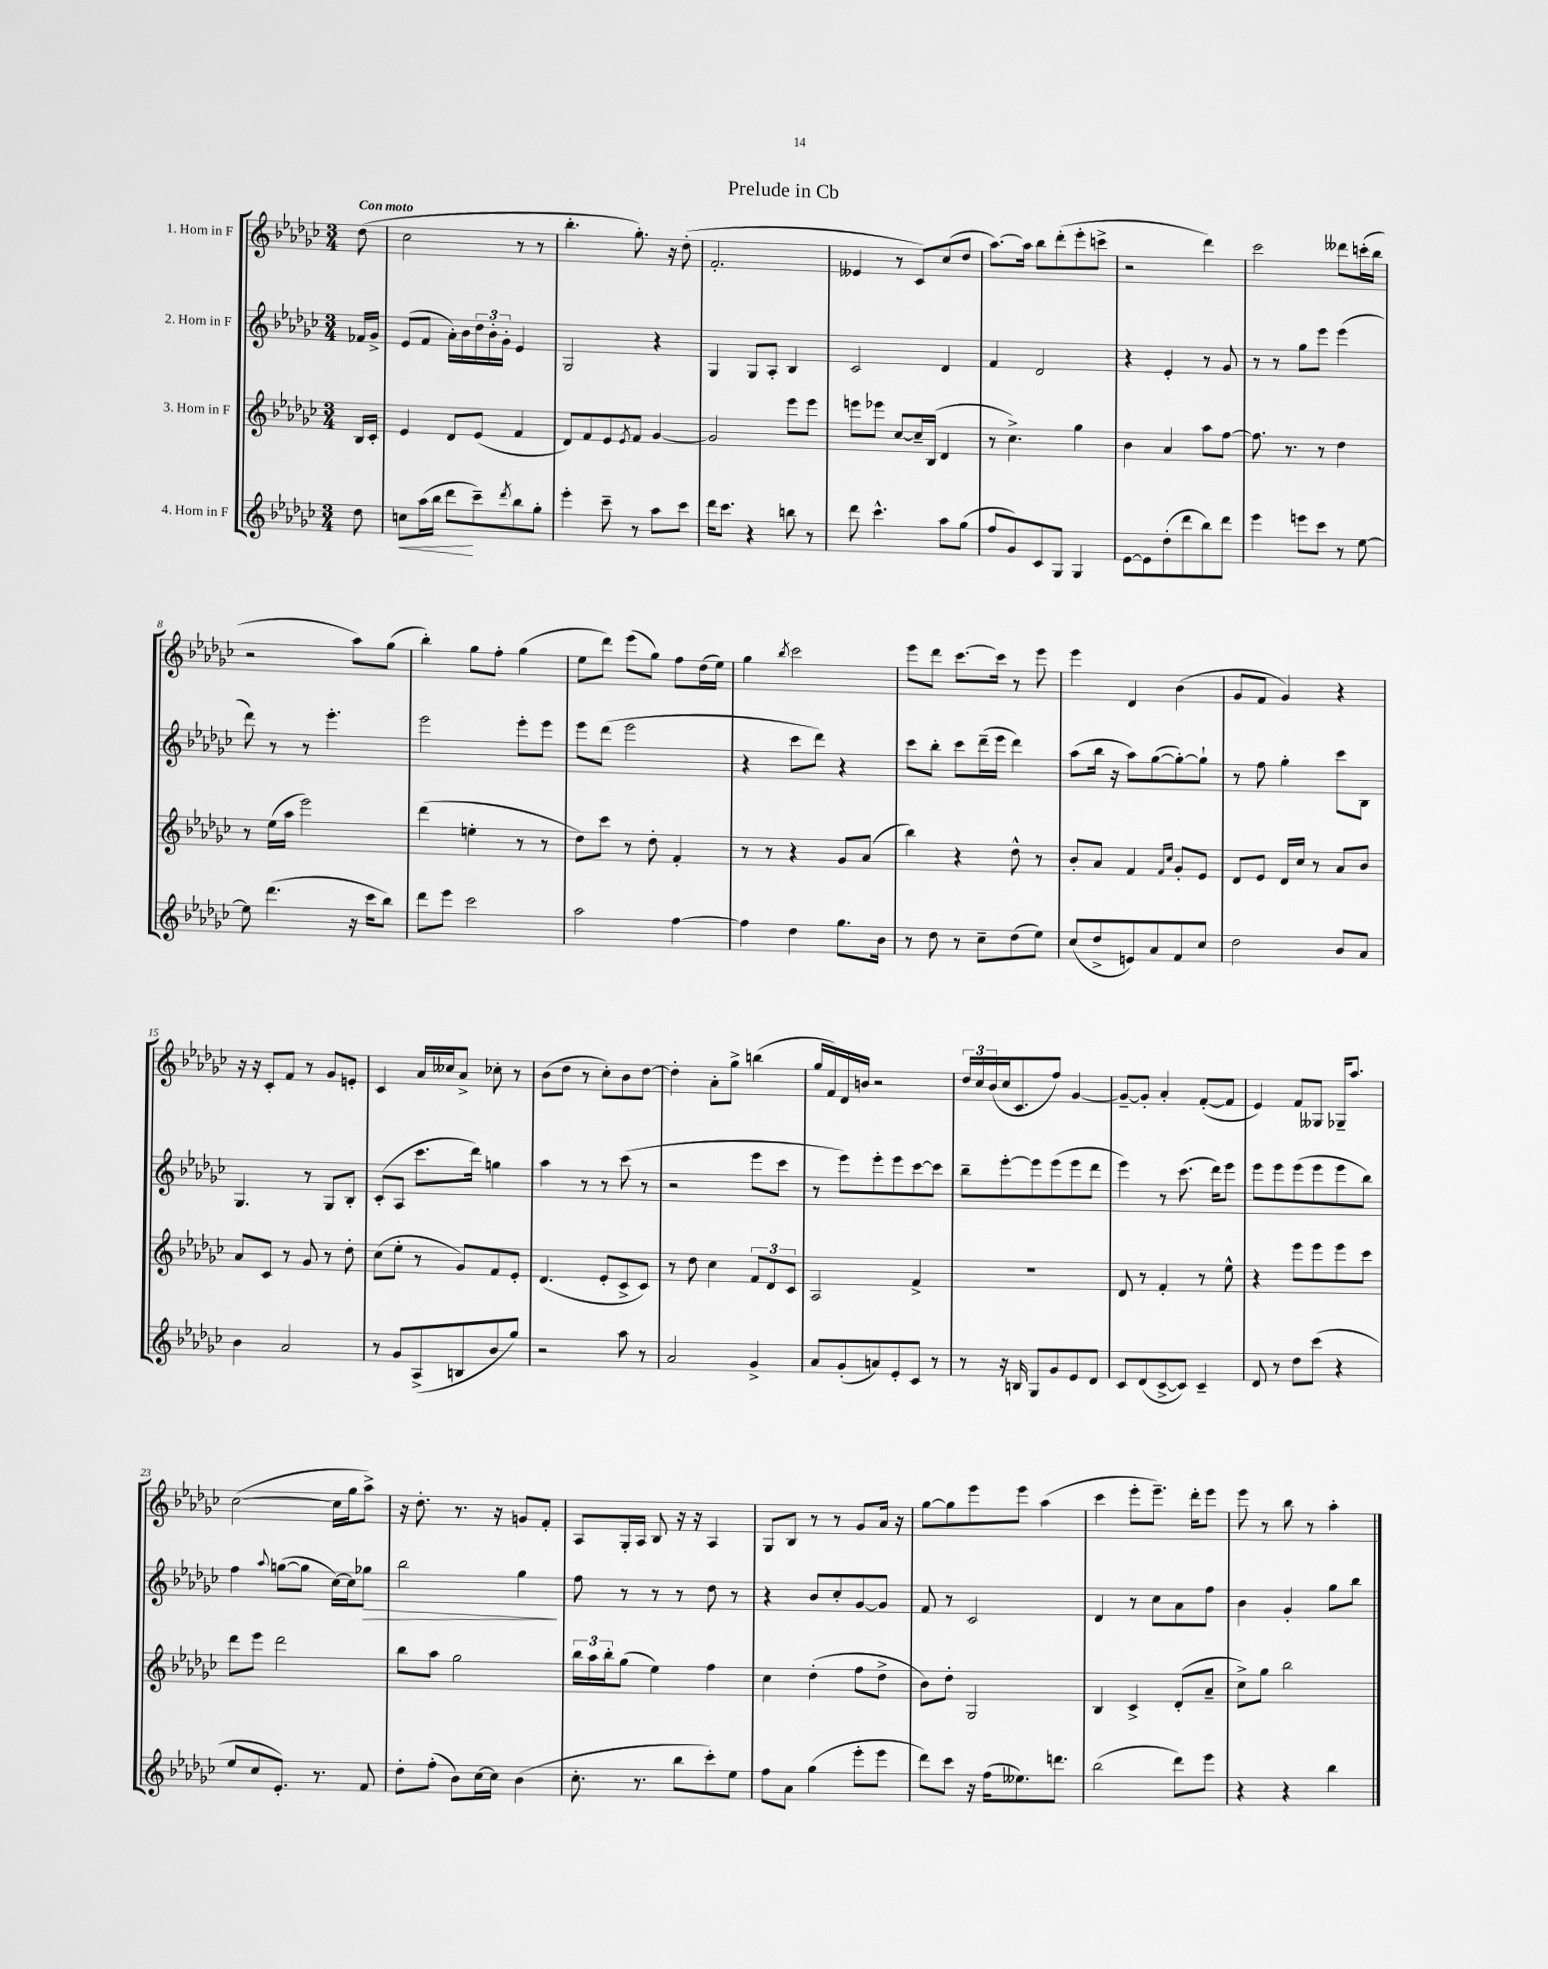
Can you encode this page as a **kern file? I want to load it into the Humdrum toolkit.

**kern	**kern	**kern	**kern
*staff4	*staff3	*staff2	*staff1
*clefG2	*clefG2	*clefG2	*clefG2
*k[b-e-a-d-g-c-]	*k[b-e-a-d-g-c-]	*k[b-e-a-d-g-c-]	*k[b-e-a-d-g-c-]
*M3/4	*M3/4	*M3/4	*M3/4
8dd-\	16B-/LL	16f-/LL	(8dd-\
.	16c-'/JJ	16g-^/JJ	.
=	=	=	=
8cc\L	4e-/	(8e-/L	2cc-\
(16aa-\L	.	8f/J	.
16bb-\JJ	.	.	.
8ddd-\L	8d-/L	16a-'\LL)	.
.	.	16b-\	.
8ccc-~\)	(8e-/J	24dd-\	.
.	.	24b-'\	.
.	.	24g-'\JJ	.
8qddd-/	.	.	.
8bb-\	4f/	4e-/	8r
8gg-'\J	.	.	8r
=	=	=	=
4eee-'\	8d-/L)	2G-/	4.bb-'\
.	8f/	.	.
8ccc-~\	8e-/	.	.
.	8qe-/	.	.
8r	8f/J	.	8.gg-'\)
8aa-\L	[4g-/	4r	.
.	.	.	16r
8ccc-\J	.	.	(8dd-'\
=	=	=	=
16ddd-\LK	2g-/]	4G-/	2.f'/
8.ccc-\J	.	.	.
4r	.	8G-/L	.
.	.	8A-'/J	.
8bb\	8eee-\L	4B-/	.
8r	8eee-\J	.	.
=	=	=	=
8ddd-\	8eee\L	2c-/	4e--/
4.ccc-^^\	8eee-\J	.	.
.	[8cc-/L	.	8r
.	16cc-~/]L	.	8c-/L)
.	(16B-/JJ	.	.
8aa-\L	4d-/	4d-/	(8cc-/
(8gg-\J	.	.	8dd-/J
=	=	=	=
8ff/L	8r	4f/	[8.aa-\L)
8g-/)	4.cc-^\)	.	.
.	.	.	16aa-\]Jk
8c-/	.	2d-/	8bb-\L
8G-/J	.	.	(8ddd-'\
4G-/	4gg-\	.	8eee-'\
.	.	.	8ccc^\J
=	=	=	=
[8e-\L	4b-\	4r	2r
8e-\]	.	.	.
(8dd-'\	4a-/	4e-'/	.
8ddd-\	.	.	.
8bb-\)	8aa-\L	8r	4ddd-\)
8ddd-\J	[8ff\J	8g-/	.
=	=	=	=
4eee-\	8.ff\]	8r	2ccc-\
.	.	8r	.
.	8.r	.	.
8eee\L	.	8gg-\L	.
8ccc-\J	8r	8eee-\J	.
8r	4dd-\	(4eee-\	8ddd--\L
[8ee-\	.	.	(16ccc'\L
.	.	.	16bb-\JJ
=	=	=	=
8ee-\]	8r	8ddd-\)	2r
(4.ddd-\	(16ee-\LL	8r	.
.	16aa-\JJ	.	.
.	2eee-\)	8r	.
.	.	4.eee-'\	.
16r	.	.	8aa-\L)
16ccc-\LK	.	.	.
8bb-\J)	.	.	(8gg-\J
=	=	=	=
8ddd-\L	(4ddd-\	2eee-\	4bb-'\)
8eee-\J	.	.	.
2ccc-\	4ee'\	.	8gg-\L
.	.	.	8ff'\J
.	8r	8eee-'\L	(4gg-\
.	8r	8eee-\J	.
=	=	=	=
2aa-\	8dd-\L)	8eee-\L	8ee-\L
.	8ccc-\J	(8ddd-\J	8ddd-\J)
.	8r	2eee-\	(8eee-\L
.	8dd-'\	.	8gg-\J)
[4ff\	4f'/	.	8ff\L
.	.	.	(16dd-\L
.	.	.	16ee-\JJ)
=	=	=	=
4ff\]	8r	4r	4gg-\
.	8r	.	.
.	.	.	8qbb-/
4dd-\	4r	8ccc-\L	2ccc-\
.	.	8ddd-\J)	.
8.gg-\L	8g-/L	4r	.
.	(8a-/J	.	.
16b-\Jk	.	.	.
=	=	=	=
8r	4bb-\)	8ccc-\L	8eee-\L
8dd-\	.	8bb-'\J	8ddd-\J
8r	4r	8ccc-\L	[8.ccc-\L
8cc-~\L	.	(16ddd-~\L	.
.	.	16eee-\JJ	16ccc-\]Jk
(8dd-\	8dd-^^\	4ddd-\)	8r
8ee-\J)	8r	.	8eee-\
=	=	=	=
(8cc-/L	8b-'/L	(8aa-\L	4eee-\
8dd-^/	8a-/J	16bb-\Jk	.
.	.	16r	.
8e/)	4f/	8aa-\L)	4d-/
8a-/	.	([8gg-\	.
.	16qqf/LL	.	.
.	16qqcc-/JJ	.	.
8f/	8g-'/L	8gg-'\_)	(4b-\
8cc-/J	8e-/J	8gg-`\]J	.
=	=	=	=
2dd-\	8d-/L	8r	8g-/L
.	8e-/J	8ff\	8f/J
.	16d-/LL	4gg-'\	4g-/)
.	16cc-/JJ	.	.
.	8r	.	.
8b-/L	8a-/L	8ccc-\L	4r
8a-/J	8b-/J	8B-\J	.
=	=	=	=
4b-\	8a-/L	4.G-/	16r
.	.	.	16r
.	8c-/J	.	8c-'/L
2a-/	8r	.	8f/J
.	8g-/	8r	8r
.	8r	8G-/L	8g-/L
.	8dd-'\	8B-'/J	8e'/J
=	=	=	=
8r	(8cc-\L	(8c-'/L	4c-/
8g-/L	8ee-'\J	8A-/J	.
(8A-^/	8r	8.ccc-\L	16a-/LL
.	.	.	16cc--/J
8B/	8g-/L)	.	8a-^/J
.	.	16ddd-\Jk)	.
8b-/	8f/	4gg\	8cc-'\
8gg-/J)	8e-'/J	.	8r
=	=	=	=
2r	(4.d-/	4aa-\	(8b-\L
.	.	.	8dd-\J
.	.	8r	8r
.	8e-'/L	8r	8cc-'\L)
8aa-\	8c-^/	(8ccc-\	8b-\
8r	8c-/J)	8r	[8dd-\J
=	=	=	=
2a-/	8r	2r	4dd-'\]
.	8dd-\	.	.
.	4cc-\	.	8a-'\L
.	.	.	8gg-^\J
4g-^/	12f/L	8eee-\L	(4bb\
.	12d-/	.	.
.	.	8ccc-\J	.
.	12c-/J	.	.
=	=	=	=
8a-/L	2A-/	8r	16gg-/LL
.	.	.	16f/)
(8g-'/	.	8eee-\L)	16d-/
.	.	.	16b/JJ
8a/)	.	8eee-'\	2r
8e-'/	.	8eee-\	.
8c-/J	4f^/	[8ccc-\	.
8r	.	8ccc-\]J	.
=	=	=	=
8r	2.r	8bb-~\L	24dd-/LL
.	.	.	24cc-/
.	.	.	(24b-/
16r	.	[8eee-'\	16cc-/J
16B/	.	.	8.c-/
8G-/L	.	8eee-\]	.
8g-/	.	(8eee-\	8ff/J)
8e-/	.	8eee-\	[4g-/
8d-/J	.	8ddd-\J	.
=	=	=	=
8c-/L	8d-/	4eee-\)	8g-~/_L
(8d-/	8r	.	8g-'/]J
[8c-^/	4f'/	8r	4a-'/
8c-/]J)	.	(8.ccc-\	.
4c-~/	8r	.	([8f'/L
.	.	16ddd-\LK)	.
.	8ee-^^\	8eee-\J	8f/]J
=	=	=	=
8d-/	4r	8eee-\L	4e-/)
8r	.	8eee-\	.
8dd-\L	8eee-\L	(8eee-\	8f/L
(8ccc-\J	8eee-\	8eee-\	8G--/J
4r	8eee-\	8eee-\	16G-~/LK
.	.	.	8.aa-/J
.	8ccc-\J	8bb-\J)	.
=	=	=	=
8ee-/L	8ddd-\L	4ff\	([2cc-\
8cc-/	8eee-\J	.	.
.	.	8qqaa-/	.
8.e-'/J)	2ddd-\	([8gg\L	.
.	.	8gg\]J	.
8.r	.	.	.
.	.	[16cc-\LL)	16cc-\]LL
.	.	16cc-\]J	16gg-\J
8f/	.	8gg-\J	8aa-^\J)
=	=	=	=
8dd-'\L	8bb-\L	2bb-\	16r
.	.	.	8.dd-'\
(8ff'\J	8aa-\J	.	.
8b-\L)	2gg-\	.	8.r
[16cc-\L	.	.	.
16cc-\]JJ	.	.	16r
(4b-\	.	4gg-\	8g/L
.	.	.	8f'/J
=	=	=	=
8.cc-'\	24bb-\LL	8ff\	8A-/L
.	24aa-\	.	.
.	24bb-'\J	.	.
.	(8gg-\J	8r	16G-'/L
8.r	.	.	16A-/JJ
.	4ee-\)	8r	8B-/
8bb-\L	.	8r	16r
.	.	.	16r
8ccc-'\)	4ff\	8dd-\	4A-/
8ee-\J	.	8r	.
=	=	=	=
8ff\L	4cc-\	4r	8G-/L
8a-\J	.	.	8B-/J
(4gg-\	(4dd-'\	8b-/L	8r
.	.	8cc-'/	8r
8eee-'\L	8ff\L	[8g-/	8g-/L
8eee-\J	8dd-^\J	8g-/]J	16a-/Jk
.	.	.	16r
=	=	=	=
8ddd-\L)	8b-\L)	8f/	[8gg-\L
8ccc-\J	8dd-'\J	8r	8gg-\]
16r	2G-/	2c-/	8eee-\
(16ff\LK	.	.	.
8.ee--\)	.	.	8eee-\J
.	.	.	(4aa-\
8.ddd\J	.	.	.
=	=	=	=
(2bb-\	4B-/	4d-/	4ccc-\
.	4c-^/	8r	8eee-'\L
.	.	8cc-\L	8.eee-~\J)
8ddd-\L)	(8d-'/L	8a-\	.
.	.	.	16ddd-'\LK
8eee-\J	8a-~/J	8ff\J	8eee-\J
=	=	=	=
4r	8cc-^\L)	4b-\	8eee-\
.	8gg-\J	.	8r
4r	2bb-\	4g-'/	8bb-\
.	.	.	8r
4bb-\	.	8gg-\L	4aa-'\
.	.	8bb-\J	.
==	==	==	==
*-	*-	*-	*-
